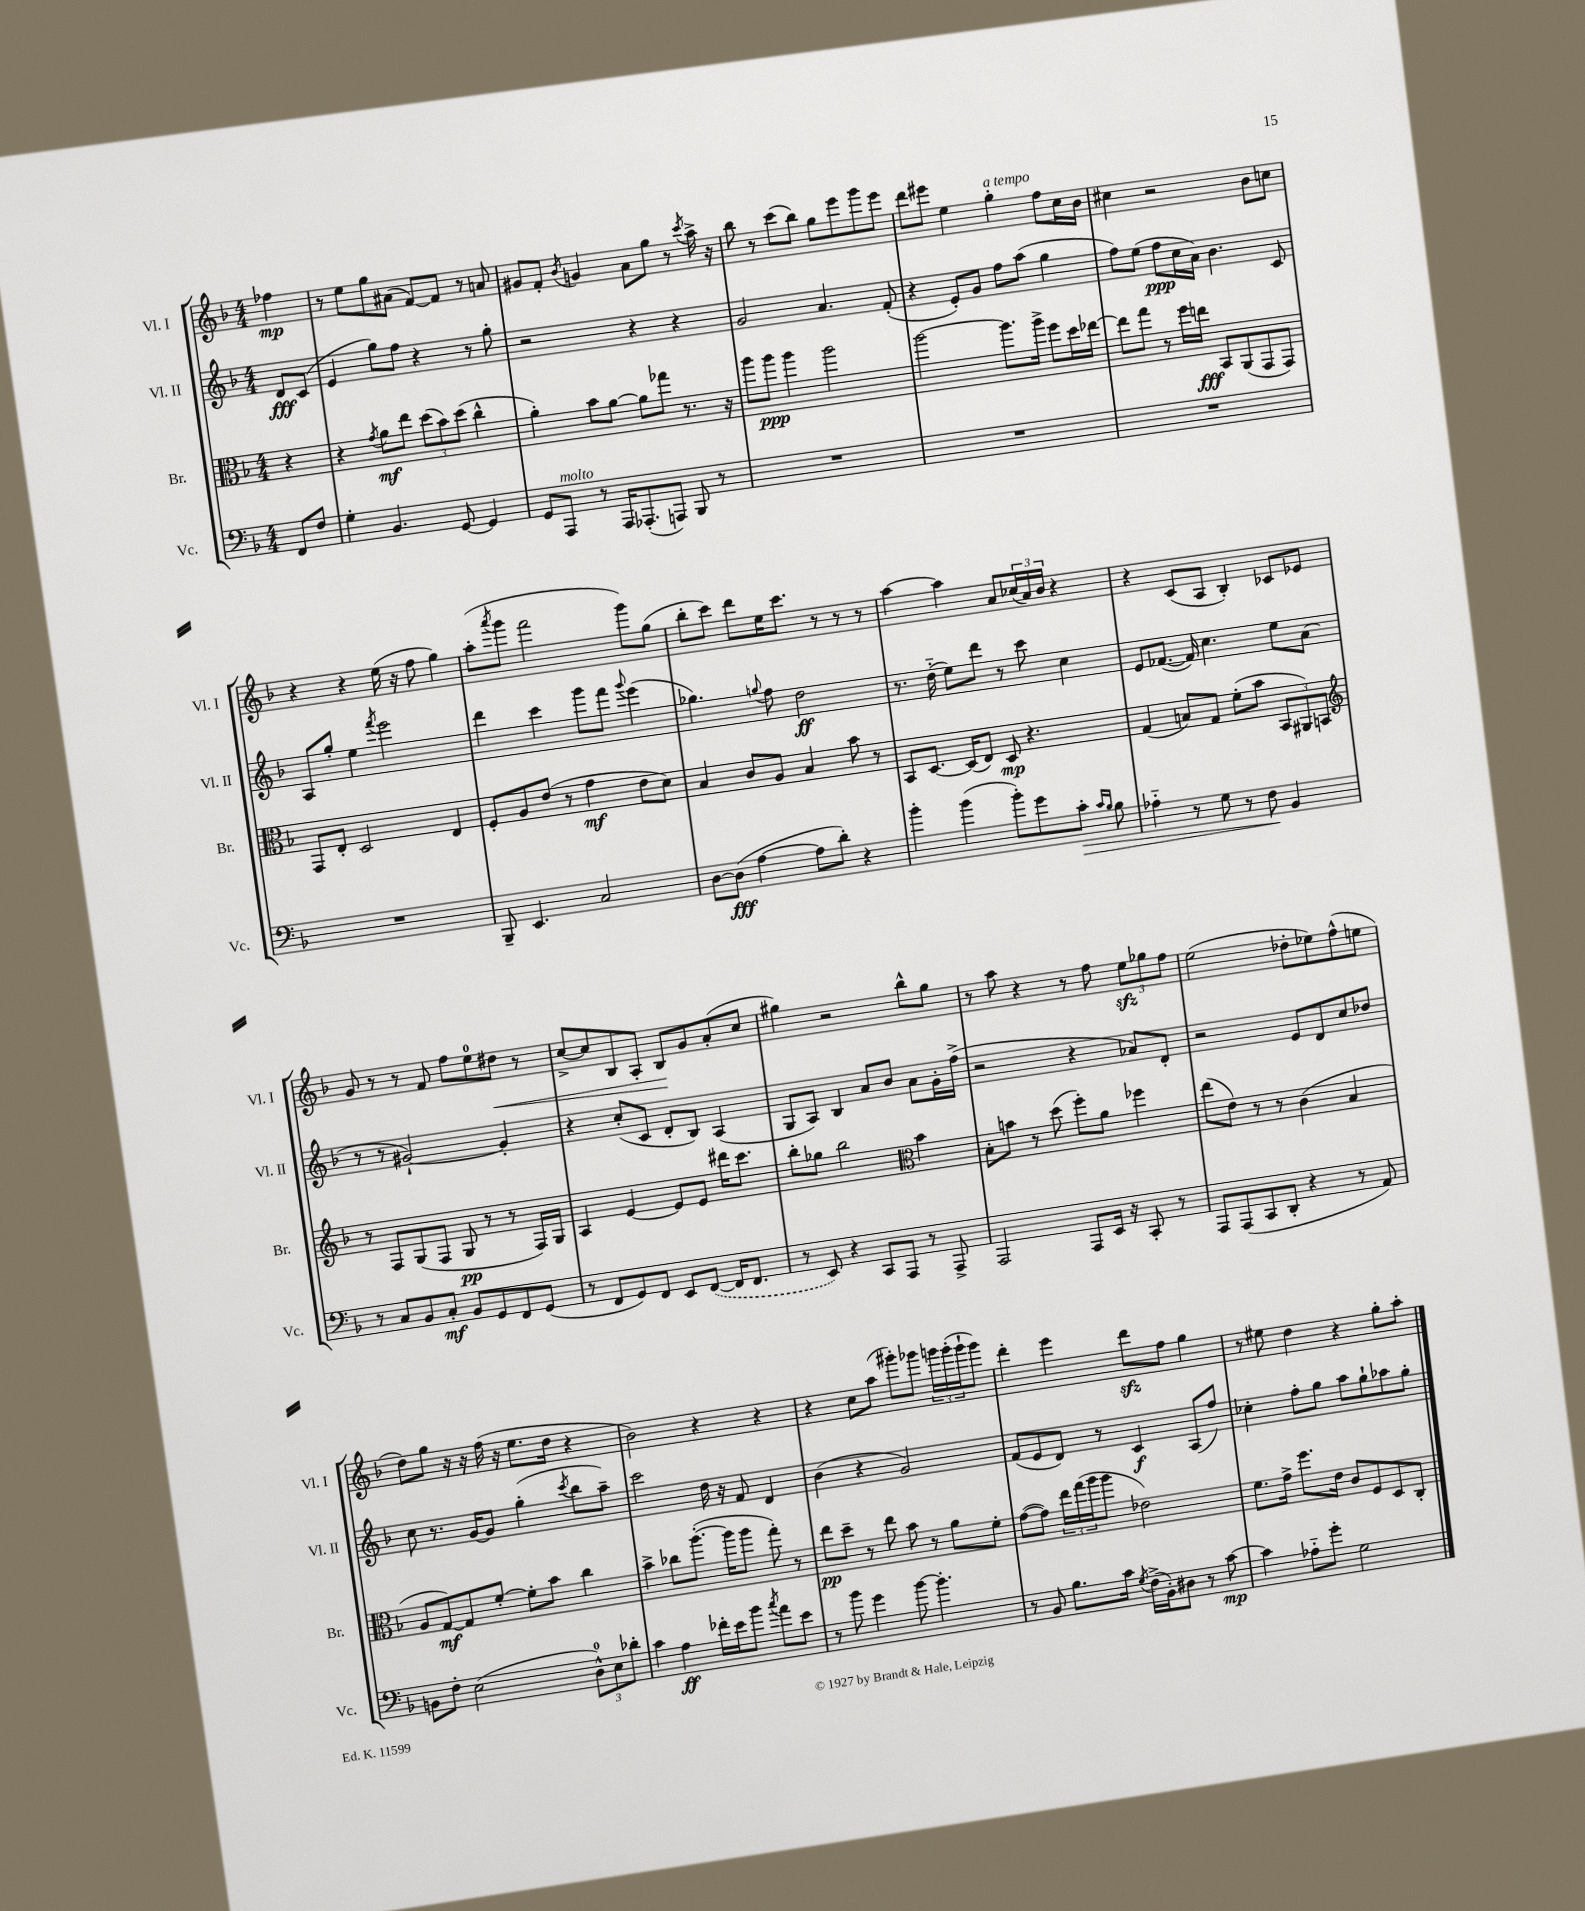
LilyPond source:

<<
\new StaffGroup <<
\new Staff = "s0" \with { instrumentName = "Vl. I" shortInstrumentName = "Vl. I" } {
    \clef treble \key f \major \numericTimeSignature \time 4/4 \partial 4
    fes''4\mp |
    r8 e''8 g''8 ais'8( f'8~) f'8 r8 a'8 |
    gis'8 f'8-. \acciaccatura { bes'8 } g'4 a'8 g''8 r8 \acciaccatura { c'''8 } a''16-> r16 |
    bes''8 r8 c'''8( bes''8) g''8 e'''8 g'''8 e'''8 |
    d'''8 eis'''8 e''4 g''4-.^\markup { \italic "a tempo" } f''8 c''16 bes'16 |
    cis''4 r2 bes'8 c''8 |
    r4 r4 e''16( r16 f''8 g''4) |
    a''8-.( \acciaccatura { a'''8 } g'''8 f'''2 g'''8) g''8( |
    bes''8-. c'''8) d'''8 e''16 c'''8. r8 r8 r8 |
    a''4~ a''4 a'8 \tuplet 3/2 { ces''16( a'16) bes'16 } r4 |
    r4 c'8( a8 bes4-.) ces'8 ees'8 |
    g'8 r8 r8 f'8 f''8 e''8-0 dis''8\< r8 |
    c''8~-> c''8 bes8 a8-. bes8\! g'8 a'8-.( c''8 |
    gis''4) r2 bes''8-^ gis''8 |
    r8 a''8 r4 r8 f''8 \tuplet 3/2 { e''8\sfz ges''8 f''8 } |
    e''2( des''8-. ees''8) f''8-^( e''8 |
    d''8) g''8 r16 r16 f''16( r16 e''8. d''16 r4 |
    bes'2) r4 r4 |
    r4 c''8 a''8( gis'''8-.) ges'''8 \tuplet 3/2 { g'''16 g'''16-.( g'''16-! } g'''8) |
    d'''4-. e'''4 d'''8\sfz f''8 g''4 |
    r8 eis''8 d''4 r4 g''8-. a''8-. \bar "|." |
}
\new Staff = "s1" \with { instrumentName = "Vl. II" shortInstrumentName = "Vl. II" } {
    \clef treble \key f \major \numericTimeSignature \time 4/4 \partial 4
    d'8\fff c'8( |
    e'4 g''8) f''8 r4 r8 g''8-. |
    r2 r4 r4 |
    g'2 a'4. f'8-.( |
    r4 e'8-.) g'8 f''8 a''8( g''4 |
    f''8) e''8( f''8\ppp c''16 a'16) bes'4. c'8 |
    a8 g''8-. e''4 \acciaccatura { f'''8 } e'''2 |
    d'''4 c'''4 g'''8 f'''8 \appoggiatura { g'''8 } e'''4( |
    ges''4.) \appoggiatura { g''8 } f''8 d''2\ff |
    r8. d''16-_( e''8) d'''8 r8 c'''8 c''4 |
    e'8 fes'8.~( fes'16) c''4. e''8 a'8( |
    r8 r8 gis'2~-!) gis'4-. |
    r4 c''8-.( c'8 d'8-. bes8) a4( |
    g8 a8) bes4 a'8 bes'8 a'8 g'16-. f''16->( |
    r2 r4 aes'8) d'8-. |
    r2 e'8 d'8 c''8 des''8 |
    c''8 r8. g'16~ g'8 g''4-.( \acciaccatura { c'''8 } bes''8 a''8--) |
    c'''2 d''16 r16 f'8 d'4 |
    bes'4( r4 g'2) |
    f'8( e'8 d'8) r8 c'4\f a8( f''8) |
    ces''4-. f''8-. g''8 a''8 g''8-! aes''8 g''8-. \bar "|." |
}
\new Staff = "s2" \with { instrumentName = "Br." shortInstrumentName = "Br." } {
    \clef alto \key f \major \numericTimeSignature \time 4/4 \partial 4
    r4 |
    r4 \acciaccatura { g'8 } a'8\mf e''8 \tuplet 3/2 { d''8( bes'8) d''8( } c''4-^ |
    a'4-.) bes'8 a'8~ a'8 ges''8 r8. r16 |
    a''8 a''8\ppp a''4 a''2 |
    a''2~ a''8. a''16-> f''8 d''16 ees''16~ |
    ees''8 g''8 r8 f''16 e''16\fff bes,8 a,8( g,8 g,8) |
    g,8 e8-. d2 e4 |
    f8-. a8 e'8( r8 g'4\mf e'8 d'8) |
    bes4 c'8 a8 bes4 bes'8 r8 |
    bes,8 d8.~ d16( e8) d8\mp r4. |
    g4( b8) g8 f'8-.( bes'8 \tuplet 3/2 { bes,8 ais,8) b,8 } |
    \clef treble r8 f8 g8( f8 g8\pp r8 r8 f16) g16 |
    a4 e'4~ e'8 e'8 dis'''16 c'''8. |
    bes''8-. ges''8 bes''2 \clef alto bes'4 |
    bes8-. b'8 r8 d''8( f''8-.) a'8 fes''4 |
    e''8( e'8) r8 r8 c'4( bes4 |
    a8 g8~\mf) g8 f'8~-. f'8-. bes'8 c''4 |
    bes'4-> ces''8 a''8.~-.( a''16 a''8 g''8-.) r8 |
    e''8\pp d''8-- r8 e''8 bes'8 r8 a'8 f'8-. |
    g'8~( g'8) \tuplet 3/2 { e''16 g''16( a''16 } a''8 ees'2) |
    f'8. g'16-> f''8. e'16 c'8 f8 d8 c8-. \bar "|." |
}
\new Staff = "s3" \with { instrumentName = "Vc." shortInstrumentName = "Vc." } {
    \clef bass \key f \major \numericTimeSignature \time 4/4 \partial 4
    f,8 f8 |
    g4-. bes,4. g,8~ g,4 |
    g,8 a,,8^\markup { \italic "molto" } r8 a,,16 aes,,8.-.( a,,8) bes,,8 r8 |
    R1 |
    R1 |
    R1 |
    R1 |
    bes,,8-- e,4. c2 |
    d8~ d8\fff( a4~ a8 d'8-.) r4 |
    bes'4-. bes'4( bes'8-.) g'8 c'8-.\> \grace { c'16 bes16 } bes8 |
    aes4-_ r8 g8 r8 f8\! bes,4 |
    r8 c8 bes,8 c8-.\mf bes,8 g,8 f,8 g,8( |
    r8 f,8 g,8) f,8 e,8 \once \slurDashed f,8~( f,16 f,8. |
    r8 e,8) r4 c,8 a,,8 r8 a,,8-> |
    a,,2 a,,8 e,16 r16 c,8-. r8 |
    a,,8 a,,8( c,8 d,8-. r4 r8 a,8) |
    b,8 f8-. e2( \tuplet 3/2 { d8-0-^) e8 des'8-. } |
    c'4 a4\ff fes'16-. e'16 bes'8 \acciaccatura { c''8 } a'8 e'8 |
    r8 bes'8 g'4 bes'8~ bes'4.-. |
    r8 bes,8 bes8. c'16 \acciaccatura { g8 } f16->( bes,16-.) dis8 r8 c'8~\mp |
    c'4 aes8-_ g'8-. g2 \bar "|." |
}
>>
>>
\layout { \context { \Score \remove "Bar_number_engraver" } }
